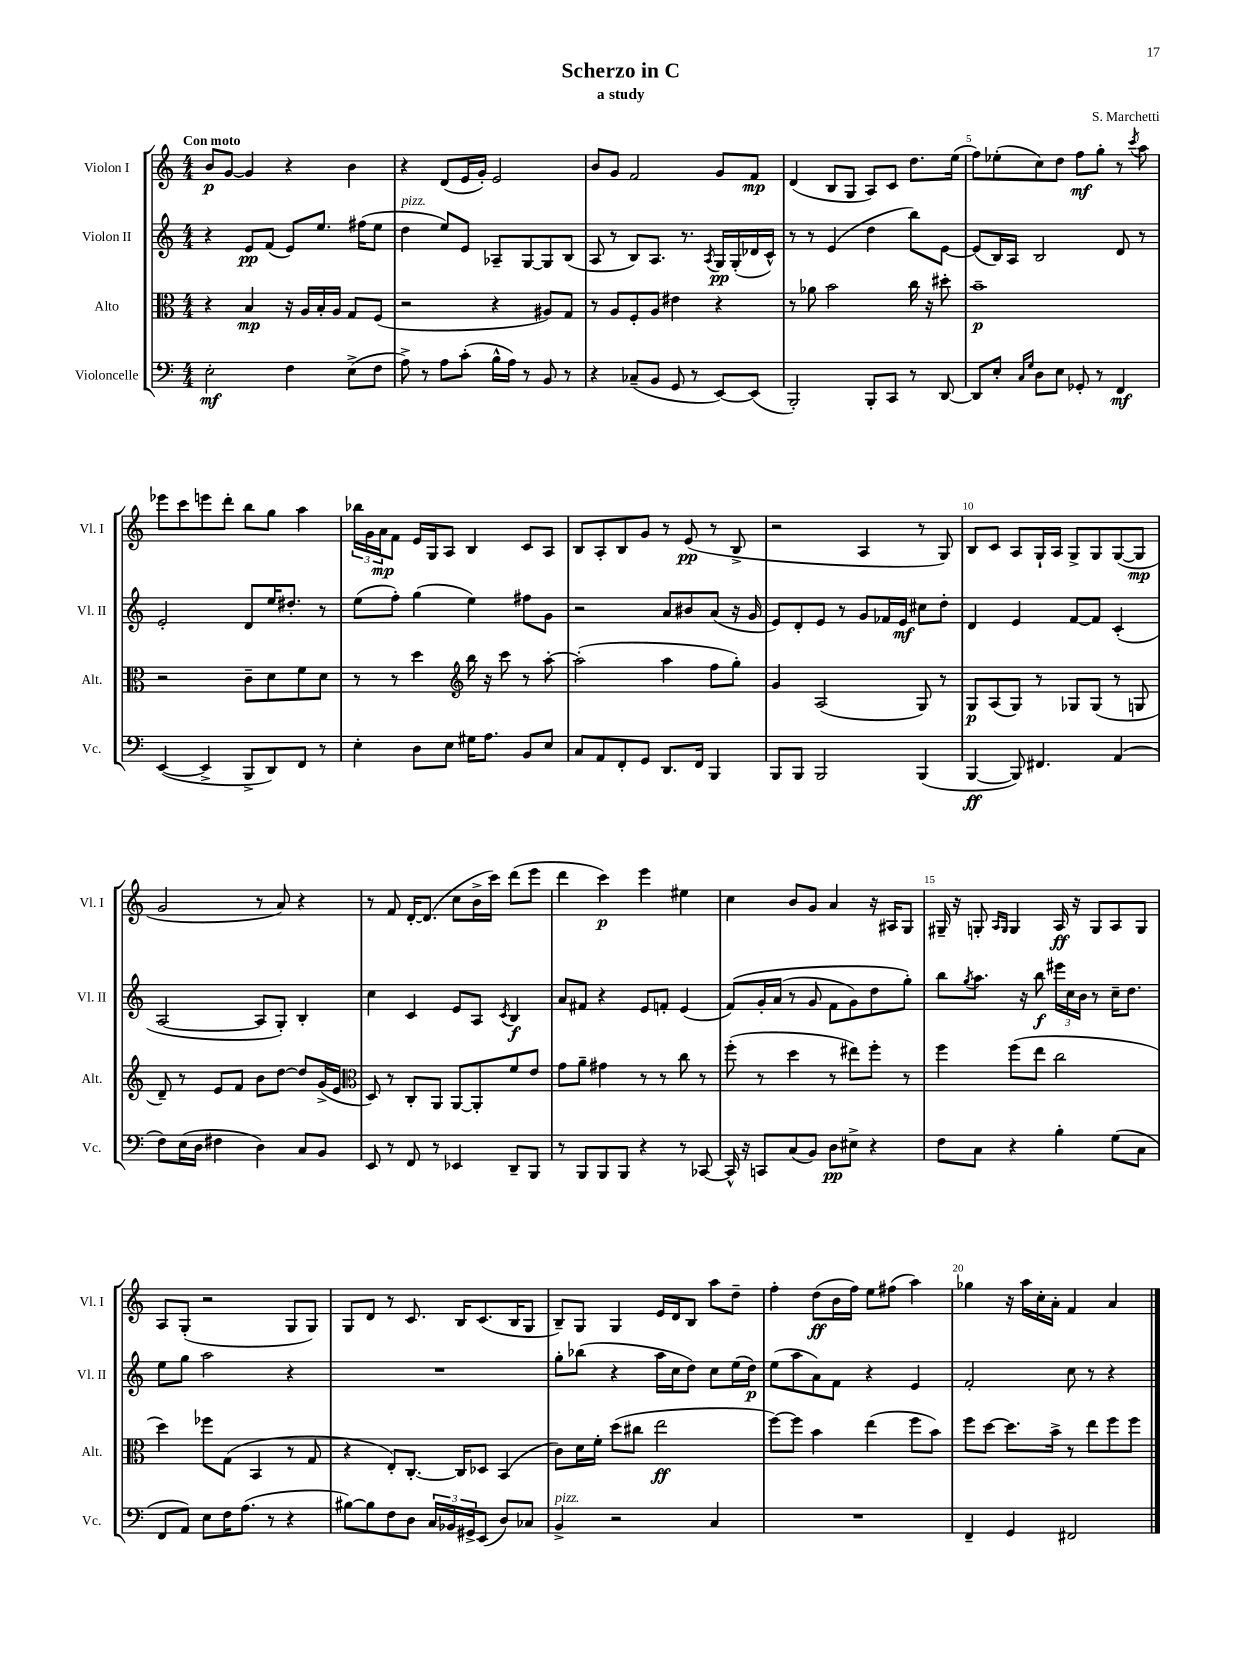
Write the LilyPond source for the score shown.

\header { title = "Scherzo in C" composer = "S. Marchetti" subtitle = "a study" }
<<
\new StaffGroup <<
\new Staff = "s0" \with { instrumentName = "Violon I" shortInstrumentName = "Vl. I" } {
    \clef treble \key c \major \numericTimeSignature \time 4/4 \tempo "Con moto"
    b'8\p g'8~ g'4 r4 b'4 |
    r4 d'8( e'16 g'16-.) e'2 |
    b'8 g'8 f'2 g'8 f'8\mp |
    d'4( b8 g8 a8) c'8 d''8. e''16( |
    f''8) ees''8-.( c''8) d''8 f''8\mf g''8-. r8 \acciaccatura { c'''8 } a''8 |
    ees'''8 c'''8 e'''8 d'''8-. b''8 g''8 a''4 |
    \tuplet 3/2 { bes''16 g'16 a'16\mp } f'8 e'16 g16 a8 b4 c'8 a8 |
    b8 a8-. b8 g'8 r8 e'8\pp( r8 b8-> |
    r2 a4 r8 g8) |
    b8 c'8 a8 g16-! a16 g8-> g8 g8~( g8\mp |
    g'2 r8 a'8) r4 |
    r8 f'8 d'16~-. d'8.( c''8 b'16-> c'''16) d'''8( e'''8 |
    d'''4 c'''4\p) e'''4 eis''4 |
    c''4 b'8 g'8 a'4 r16 ais16 g8 |
    gis16-- r16 g8-. \grace { a16 g16 } g4 a16\ff r16 g8 a8 g8 |
    a8 g8-.( r2 g8 g8) |
    g8 d'8 r8 c'8. b16 c'8.( b16 g8 |
    b8--) g8 g4 e'16 d'16 b8 a''8 d''8-- |
    f''4-. d''8\ff( b'16 f''16) e''8 fis''8( a''4) |
    ges''4 r16 a''16 c''16-. a'16-. f'4 a'4 \bar "|." |
}
\new Staff = "s1" \with { instrumentName = "Violon II" shortInstrumentName = "Vl. II" } {
    \clef treble \key c \major \numericTimeSignature \time 4/4
    r4 e'8\pp f'8( e'8) e''8. fis''16( e''8 |
    d''4^\markup { \italic "pizz." } e''8) e'8 aes8-- g8~ g8 b8( |
    a8 r8 b8) a8. r8. \acciaccatura { a8 } g16\pp g16-.( des'16 c'16-^) |
    r8 r8 e'4( d''4 b''8) e'8~ |
    e'8( b16) a16 b2 d'8 r8 |
    e'2-. d'8 e''16 dis''8.-. r8 |
    e''8( f''8-.) g''4( e''4) fis''8 g'8 |
    r2 a'8 bis'8 a'8( r16 g'16 |
    e'8) d'8-. e'8 r8 g'8 fes'16 e'16\mf cis''8 d''8-. |
    d'4 e'4 f'8~ f'8 c'4-.( |
    a2~ a8 g8-.) b4-. |
    c''4 c'4 e'8 a8 \acciaccatura { c'8 } b4\f |
    a'8 fis'8 r4 e'8 f'8-. e'4( |
    f'8)\( g'16-. a'16( r8 g'8 f'8 g'8) d''8 g''8-.\) |
    b''8 \acciaccatura { g''8 } a''8. r16 b''8\f \tuplet 3/2 { eis'''16 c''16 b'16 } r8 c''16-- d''8. |
    e''8 g''8 a''2 r4 |
    R1 |
    g''8-. bes''8( r4 a''16 c''16 d''8) c''8 e''16( d''16\p) |
    e''8( a''8 a'8) f'8 r4 e'4 |
    f'2-. c''8 r8 r4 \bar "|." |
}
\new Staff = "s2" \with { instrumentName = "Alto" shortInstrumentName = "Alt." } {
    \clef alto \key c \major \numericTimeSignature \time 4/4
    r4 b4\mp r16 a16 b16-. a16 g8 f8( |
    r2 r4 ais8) g8 |
    r8 a8 f8-. a8 eis'4 r4 |
    r8 aes'8 b'2 c''16 r16 dis''8-. |
    b'1--\p |
    r2 c'8-- d'8 f'8 d'8 |
    r8 r8 d''4 \clef treble b''16 r16 c'''8 r8 a''8~-. |
    a''2-.( a''4 f''8 g''8-.) |
    g'4 a2( g8) r8 |
    g8\p a8( g8) r8 ges8 ges8( r8 g8 |
    d'8--) r8 e'8 f'8 b'8 d''8~ d''8 g'16->( e'16 |
    \clef alto d8) r8 c8-. a,8 a,8~ a,8-. f'8 e'8 |
    g'8 a'8-- gis'4 r8 r8 c''8 r8 |
    f''8-.( r8 d''4 r8 eis''8) f''8-. r8 |
    f''4 f''8( e''8 c''2 |
    d''4) fes''8 g8( b,4 r8 g8 |
    r4 e8-.) c8.~-. c16 des8 b,4( |
    c'8) d'16 f'16-. d''8( cis''8 e''2\ff |
    f''8~) f''8 b'4 e''4( f''8 b'8) |
    f''8 d''8~ d''8. b'16-> r8 e''8 f''8 f''8 \bar "|." |
}
\new Staff = "s3" \with { instrumentName = "Violoncelle" shortInstrumentName = "Vc." } {
    \clef bass \key c \major \numericTimeSignature \time 4/4
    e2-.\mf f4 e8->( f8 |
    a8->) r8 a8 c'8-.( b16-^ a16) r8 b,8 r8 |
    r4 ces8--( b,8 g,8 r8 e,8~) e,8( |
    b,,2-.) b,,8-. c,8 r8 d,8~ |
    d,8 e8-. \grace { c16 g16 } d8 e8 ges,8-. r8 f,4\mf |
    e,4~( e,4-> b,,8-> d,8) f,8 r8 |
    e4-. d8 e8 gis16 a8. b,8 e8 |
    c8 a,8 f,8-. g,8 d,8. f,16 b,,4 |
    b,,8 b,,8 b,,2 b,,4( |
    b,,4~\ff b,,8) fis,4. a,4( |
    f8) e16( d16 fis4 d4) c8 b,8 |
    e,8 r8 f,8 r8 ees,4 d,8-- b,,8 |
    r8 b,,8 b,,8 b,,8 r4 r8 ces,8~ |
    ces,16-^ r16 c,8 c8( b,8) d8\pp eis8-> r4 |
    f8 c8 r4 b4-. g8( c8 |
    f,8 a,8) e8 f16 a8.( r8 r4 |
    bis8~) bis8 f8 d8 \tuplet 3/2 { c16 bes,16 gis,16-> } e,8( d8) ces8 |
    b,4->^\markup { \italic "pizz." } r2 c4 |
    R1 |
    f,4-- g,4 fis,2 \bar "|." |
}
>>
>>
\layout { \context { \Score \override BarNumber.break-visibility = ##(#f #t #t) barNumberVisibility = #(every-nth-bar-number-visible 5) } }
